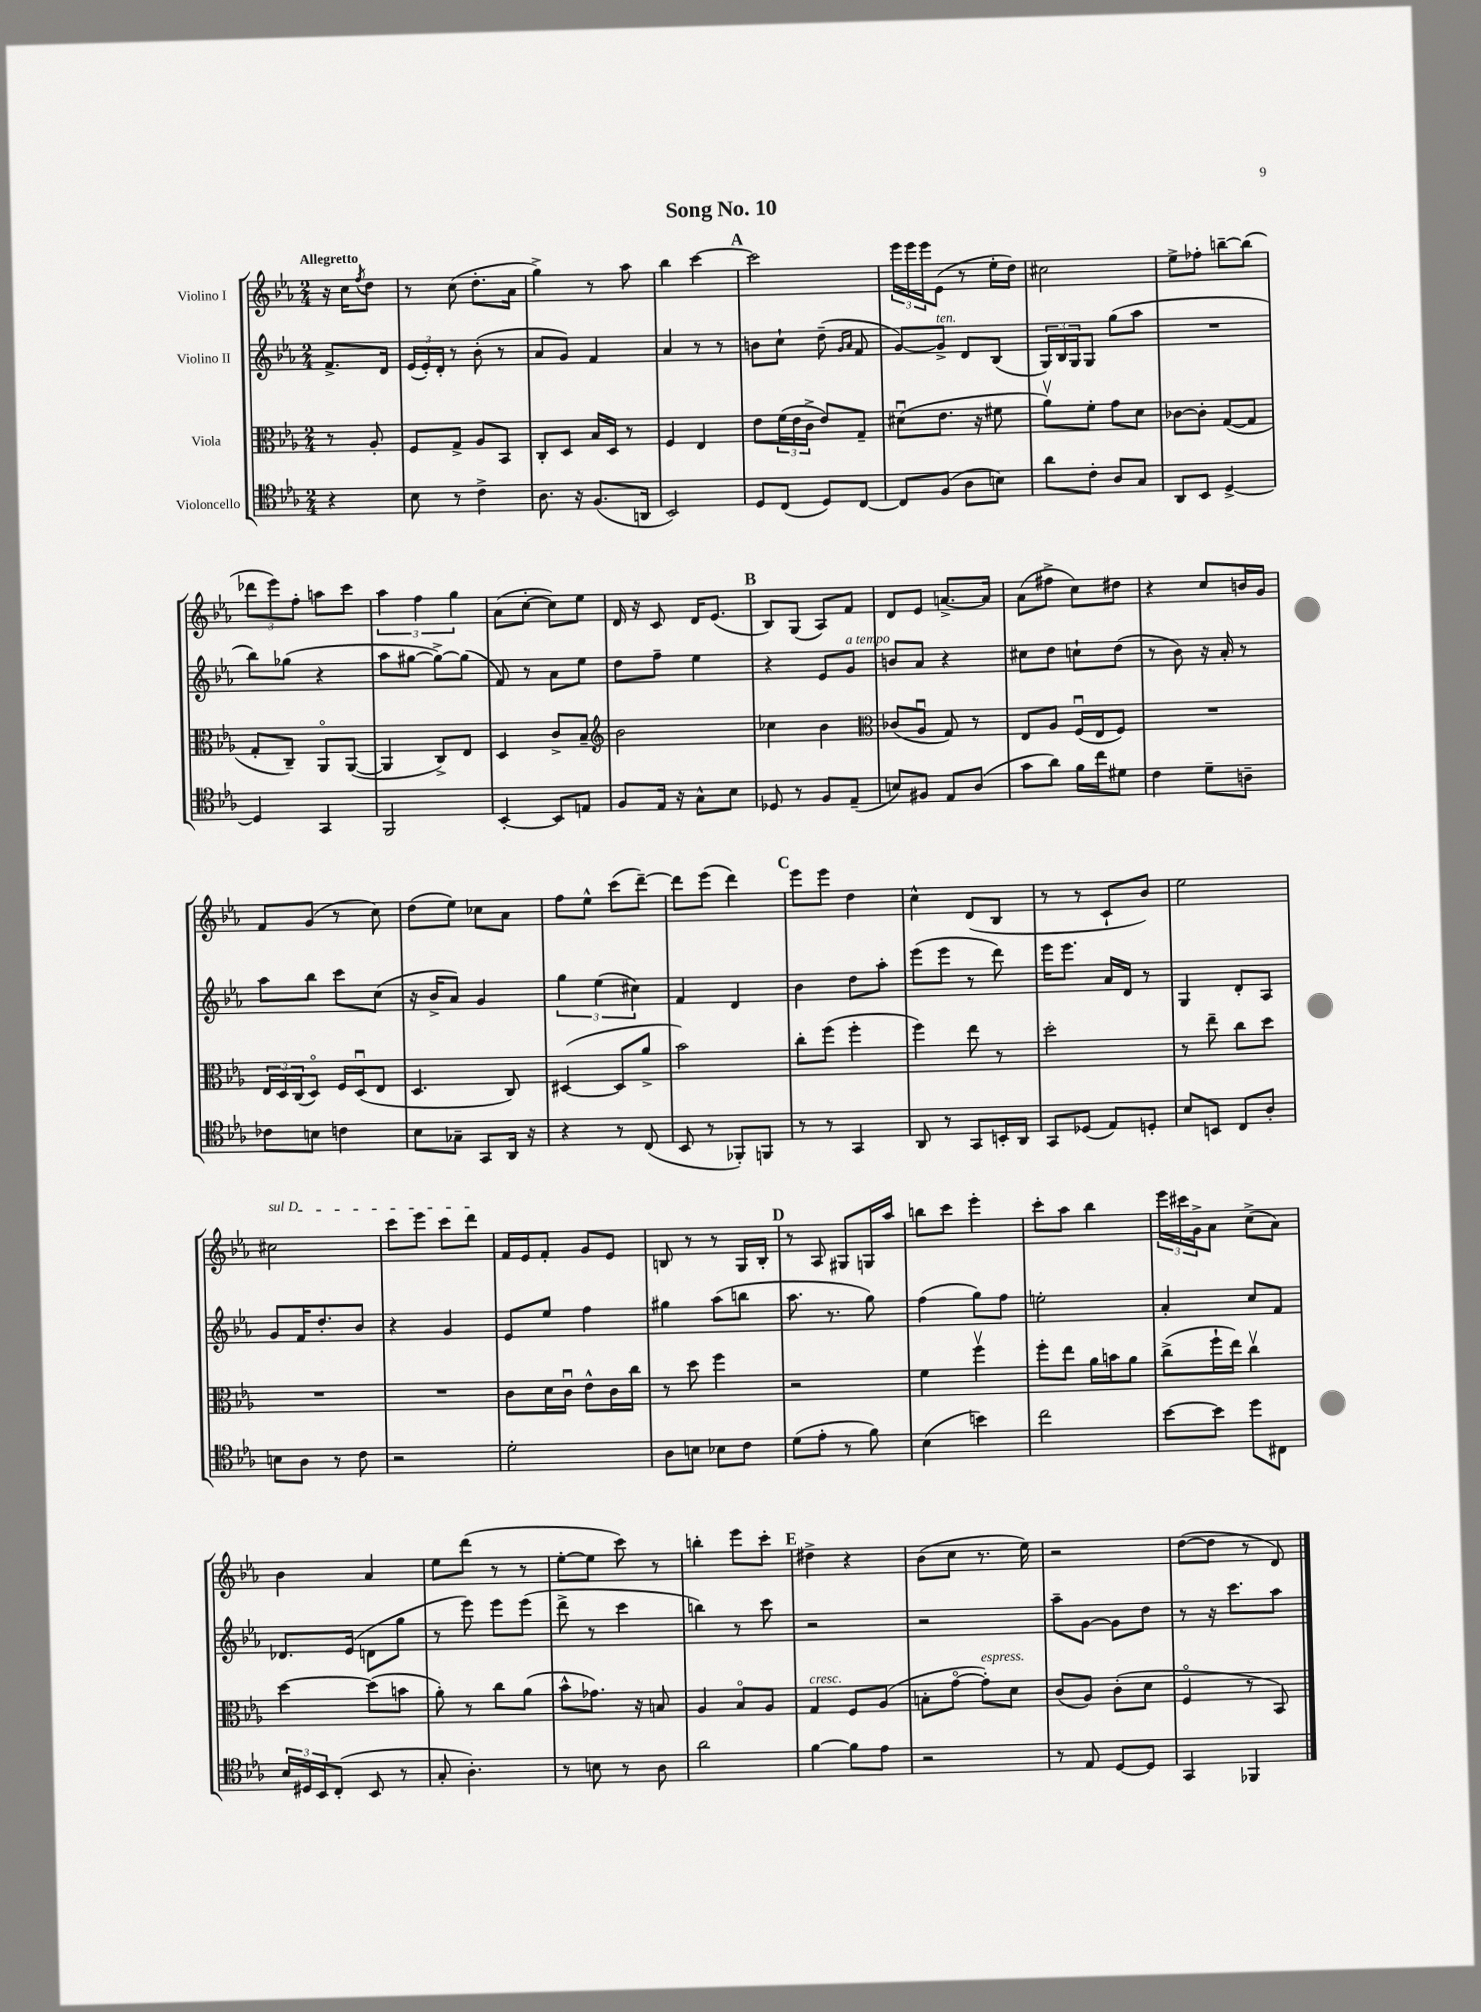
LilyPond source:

\header { title = "Song No. 10" }
<<
\new StaffGroup <<
\new Staff = "s0" \with { instrumentName = "Violino I" } {
    \clef treble \key ees \major \numericTimeSignature \time 2/4 \partial 4 \tempo "Allegretto"
    r16 c''16 \acciaccatura { f''8 } d''8 |
    r8 c''8( d''8.-. aes'16 |
    g''4->) r8 aes''8 |
    bes''4 c'''4~ |
    \mark \markup { \bold "A" } c'''2 |
    \tuplet 3/2 { ees'''16 ees'''16 ees'''16 } ees'8( r8 ees''16-. d''16) |
    cis''2 |
    ees''8-> fes''8-. b''8~-- b''8( |
    \tuplet 3/2 { des'''8 ees'''8) f''8-. } a''8 c'''8 |
    \tuplet 3/2 { aes''4 f''4 g''4 } |
    aes'8( c''8~-. c''8) ees''8 |
    d'16 r16 c'8 d'16 ees'8.( |
    \mark \markup { \bold "B" } bes8) g8( aes8) f'8 |
    d'8 ees'8 a'8.~-> a'16 |
    aes'8( fis''8-> c''8) dis''8 |
    r4 c''8 b'16 g'16 |
    f'8 g'8( r8 c''8) |
    d''8( ees''8) ces''8 aes'8 |
    f''8 ees''8-^ c'''8( d'''8~--) |
    d'''8 ees'''8( d'''4) |
    \mark \markup { \bold "C" } ees'''8 ees'''8 d''4 |
    c''4-^ d'8( bes8 |
    r8 r8 c'8-! bes'8) |
    ees''2 |
    \once \override TextSpanner.bound-details.left.text = \markup { \italic "sul D" } cis''2\startTextSpan |
    c'''8 ees'''8 c'''8 d'''8\stopTextSpan |
    f'16 ees'16 f'8-. g'8 ees'8 |
    b8 r8 r8 g16 b16-. |
    \mark \markup { \bold "D" } r8 aes8 gis8 g16 aes''16 |
    b''8 c'''8 ees'''4-. |
    c'''8-. aes''8 bes''4 |
    \tuplet 3/2 { ees'''16 cis'''16 g'16-> } aes'8 c''8->( aes'8) |
    bes'4 aes'4 |
    ees''8 d'''8( r8 r8 |
    ees''8~-. ees''8 c'''8) r8 |
    b''4-. ees'''8 c'''8-. |
    \mark \markup { \bold "E" } dis''4-> r4 |
    bes'8( c''8 r8. ees''16) |
    r2 |
    d''8~( d''8 r8 d'8) \bar "|." |
}
\new Staff = "s1" \with { instrumentName = "Violino II" } {
    \clef treble \key ees \major \numericTimeSignature \time 2/4 \partial 4
    f'8.-> d'16 |
    \tuplet 3/2 { ees'16( ees'16-.) d'16-. } r8 bes'8-.( r8 |
    aes'8 g'8) f'4 |
    aes'4 r8 r8 |
    \mark \markup { \bold "A" } b'8 c''8-! d''8--( \grace { g'16 aes'16 } f'8 |
    g'8~) g'8->^\markup { \italic "ten." } d'8 bes8( |
    \tuplet 3/2 { g16) bes16 g16 } g8 g''8( aes''8 |
    R2 |
    bes''8) ges''8( r4 |
    aes''8 gis''8~ gis''8~->) gis''8( |
    f'8) r8 aes'8 ees''8 |
    d''8 f''8-- ees''4 |
    \mark \markup { \bold "B" } r4 ees'8 g'8^\markup { \italic "a tempo" } |
    b'8 aes'8 r4 |
    cis''8 d''8 c''8-! d''8( |
    r8 bes'8) r16 aes'16-. r8 |
    aes''8 bes''8 c'''8 c''8( |
    r16 bes'16-> aes'8) g'4 |
    \tuplet 3/2 { g''4 ees''4( cis''4) } |
    f'4 d'4 |
    \mark \markup { \bold "C" } bes'4 d''8 aes''8-. |
    ees'''8( ees'''8 r8 d'''8) |
    ees'''16 ees'''8. aes'16 d'16 r8 |
    g4 d'8-. aes8 |
    g'8 f'16 d''8.-. bes'8 |
    r4 g'4 |
    ees'8 ees''8 f''4 |
    gis''4 aes''8( b''8 |
    \mark \markup { \bold "D" } aes''8. r8. g''8) |
    f''4( g''8) f''8 |
    e''2-. |
    aes'4-. c''8 f'8 |
    des'8. ees'16( d'8 g''8 |
    r8 ees'''8) ees'''8 ees'''8( |
    d'''8-> r8 c'''4 |
    b''4) r8 c'''8 |
    \mark \markup { \bold "E" } r2 |
    r2 |
    aes''8-- g'8~ g'8 d''8 |
    r8 r16 c'''8. aes''8 \bar "|." |
}
\new Staff = "s2" \with { instrumentName = "Viola" } {
    \clef alto \key ees \major \numericTimeSignature \time 2/4 \partial 4
    r8 aes8-. |
    f8 g8-> aes8 bes,8 |
    c8-. d8 bes16 d16 r8 |
    f4 ees4 |
    \mark \markup { \bold "A" } ees'8 \tuplet 3/2 { f'16( ees'16 c'16-> } ees'8) g8-- |
    dis'8\downbow( ees'8. r16 fis'8 |
    aes'8\upbow) f'8-. g'8 d'8 |
    ces'8~ ces'8-. g8~( g8 |
    g8-. c8--) aes,8\flageolet aes,8~( |
    aes,4 c8->) ees8 |
    d4 c'8-> bes8-- |
    \clef treble bes'2 |
    \mark \markup { \bold "B" } ces''4 bes'4 |
    \clef alto ces'8( aes8\downbow g8) r8 |
    ees8 aes8 f16\downbow( ees16 f8) |
    R2 |
    \tuplet 3/2 { ees16 d16 c16( } d8\flageolet) f16 d16\downbow( ees8 |
    d4. c8) |
    dis4~( dis8 aes'8-> |
    bes'2) |
    \mark \markup { \bold "C" } c''8-. f''8( f''4-. |
    f''4) ees''8 r8 |
    d''2-. |
    r8 ees''8-- c''8 d''8 |
    R2 |
    R2 |
    c'8 d'16 c'16\downbow ees'8-^ c'16 c''16 |
    r8 d''8 f''4 |
    \mark \markup { \bold "D" } r2 |
    f'4 f''4\upbow |
    f''8-. ees''8 aes'16 b'16 aes'8 |
    c''8->( f''16-! ees''16) c''4\upbow |
    d''4~ d''8( b'8 |
    aes'8-.) r8 c''8 aes'8( |
    bes'8-^ ges'8.) r16 b8 |
    aes4 bes8\flageolet aes8 |
    \mark \markup { \bold "E" } g4^\markup { \italic "cresc." } f8 aes8( |
    b8-. g'8~\flageolet g'8-.^\markup { \italic "espress." }) d'8 |
    c'8( aes8) c'8-.( d'8 |
    f4\flageolet r8 bes,8) \bar "|." |
}
\new Staff = "s3" \with { instrumentName = "Violoncello" } {
    \clef tenor \key ees \major \numericTimeSignature \time 2/4 \partial 4
    r4 |
    bes8 r8 c'4-> |
    aes8. r16 f8.( a,16 |
    bes,2) |
    \mark \markup { \bold "A" } d8 c8( d8) c8~ |
    c8 f8( aes8 b8) |
    aes'8 c'8-. aes8 g8 |
    aes,8 bes,8 d4~-> |
    d4 g,4 |
    f,2 |
    bes,4~-. bes,8 e8 |
    f8 ees16 r16 g8-^ bes8 |
    \mark \markup { \bold "B" } des8 r8 f8 ees8--( |
    b8) fis8 ees8 aes8( |
    g'8 aes'8) f'16 c''16 dis'8 |
    c'4 d'8-- a8-- |
    ces'8 b8 c'4 |
    bes8 ges8-- g,8 aes,16 r16 |
    r4 r8 c8( |
    bes,8 r8 fes,8-.) f,8 |
    \mark \markup { \bold "C" } r8 r8 g,4 |
    aes,8 r8 g,8 b,16-. aes,16 |
    g,8 des8( ees8) d8-. |
    bes8 b,8 c8 aes8-. |
    b8 aes8 r8 c'8 |
    r2 |
    d'2-. |
    aes8 b8 bes8 c'8 |
    \mark \markup { \bold "D" } d'8( ees'8-. r8 f'8) |
    bes4( b'4) |
    c''2 |
    bes'8~ bes'8 d''8 cis8 |
    \tuplet 3/2 { bes16 dis16 bes,16 } c8-.( bes,8 r8 |
    g8-. aes4.-.) |
    r8 b8 r8 aes8 |
    aes'2 |
    \mark \markup { \bold "E" } f'4~ f'8 ees'8 |
    r2 |
    r8 ees8 d8~ d8 |
    g,4 fes,4 \bar "|." |
}
>>
>>
\layout { \context { \Score \remove "Bar_number_engraver" } }
